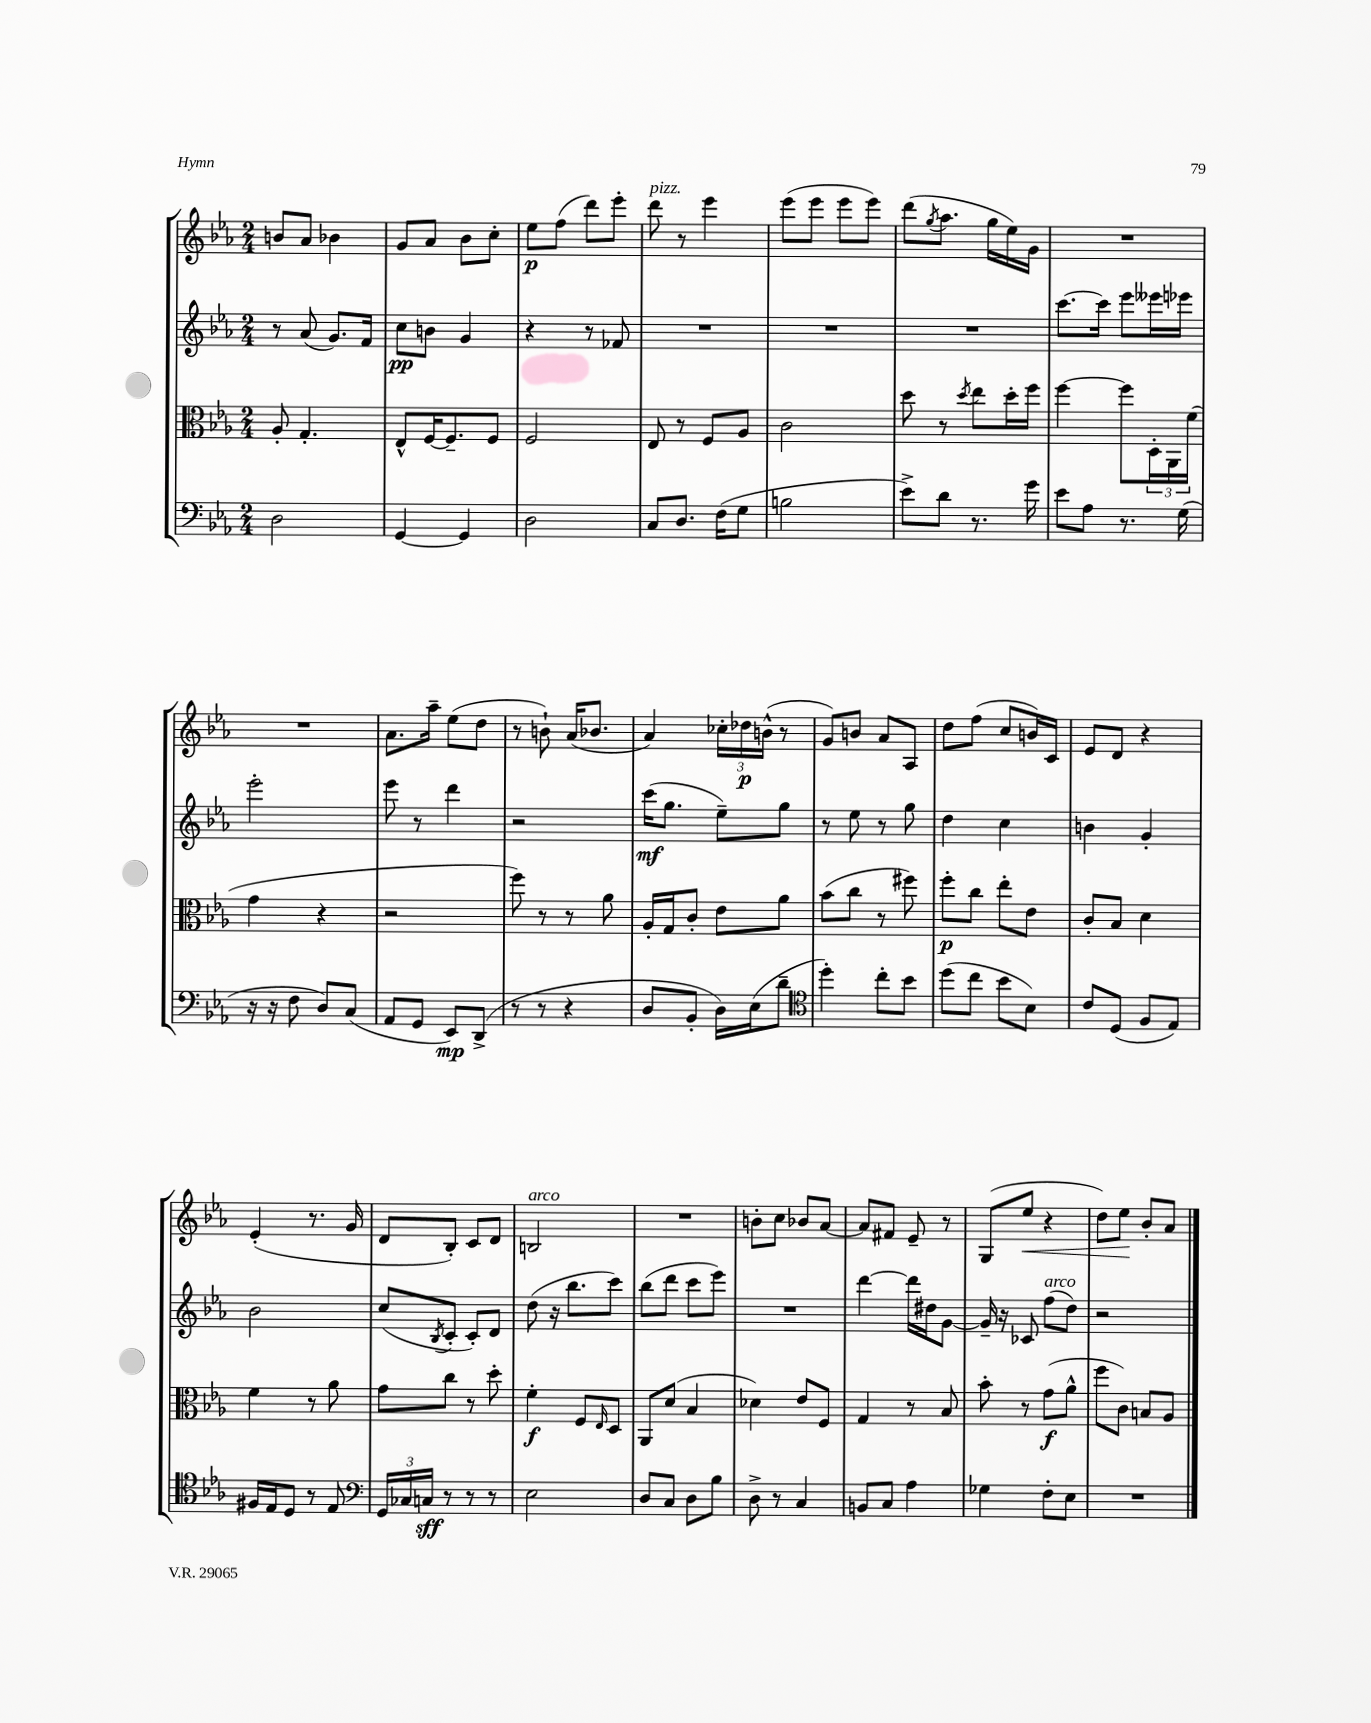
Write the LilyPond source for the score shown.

<<
\new StaffGroup <<
\new Staff = "s0" {
    \clef treble \key ees \major \numericTimeSignature \time 2/4
    b'8 aes'8 bes'4 |
    g'8 aes'8 bes'8 c''8-. |
    ees''8\p f''8( d'''8) ees'''8-. |
    d'''8^\markup { \italic "pizz." } r8 ees'''4 |
    ees'''8( ees'''8 ees'''8 ees'''8) |
    d'''8( \acciaccatura { g''8 } aes''8. g''16 ees''16) g'16 |
    R2 |
    R2 |
    aes'8. aes''16-- ees''8( d''8 |
    r8 b'8-!) aes'16( bes'8. |
    aes'4) \tuplet 3/2 { ces''16-. des''16\p b'16-^( } r8 |
    g'8) b'8 aes'8 aes8 |
    d''8 f''8( c''8 b'16) c'16 |
    ees'8 d'8 r4 |
    ees'4-.( r8. g'16 |
    d'8 bes8-.) c'8 d'8 |
    b2^\markup { \italic "arco" } |
    R2 |
    b'8-. c''8 bes'8 aes'8~ |
    aes'8 fis'8 ees'8-- r8 |
    g8( ees''8\< r4 |
    d''8) ees''8\! bes'8-. aes'8 \bar "|." |
}
\new Staff = "s1" {
    \clef treble \key ees \major \numericTimeSignature \time 2/4
    r8 aes'8( g'8.) f'16 |
    c''8\pp b'8 g'4 |
    r4 r8 fes'8 |
    R2 |
    R2 |
    R2 |
    c'''8.~ c'''16 ees'''8 eeses'''16 ees'''16 |
    ees'''2-. |
    ees'''8 r8 d'''4 |
    r2 |
    c'''16\mf( g''8. ees''8--) g''8 |
    r8 ees''8 r8 g''8 |
    d''4 c''4 |
    b'4 g'4-. |
    bes'2 |
    c''8( \acciaccatura { bes8 } c'8-. c'8-.) d'8 |
    d''8( r16 bes''8. c'''8) |
    bes''8( d'''8 c'''8 ees'''8) |
    R2 |
    d'''4~ d'''16 dis''16 g'8~ |
    g'16-- r16 ces'8 f''8^\markup { \italic "arco" }( d''8) |
    r2 \bar "|." |
}
\new Staff = "s2" {
    \clef alto \key ees \major \numericTimeSignature \time 2/4
    aes8-. g4.-. |
    ees8-^ f16~ f8.-- f8 |
    f2 |
    ees8 r8 f8 aes8 |
    c'2 |
    d''8 r8 \acciaccatura { d''8 } ees''8 d''16-. f''16 |
    f''4~ f''8 \tuplet 3/2 { d16-. aes,16 f'16( } |
    g'4 r4 |
    r2 |
    f''8) r8 r8 aes'8 |
    aes16-. g16 c'8-. ees'8 aes'8 |
    bes'8( c''8 r8 fis''8) |
    f''8-.\p c''8 ees''8-. ees'8 |
    c'8-. bes8 d'4 |
    f'4 r8 aes'8 |
    g'8 c''8 r8 d''8-. |
    f'4-.\f f8 \grace { ees16 } d8 |
    aes,8 d'8( bes4 |
    des'4) ees'8 f8 |
    g4 r8 bes8 |
    bes'8-. r8 g'8\f( aes'8-^ |
    f''8 c'8) b8 aes8 \bar "|." |
}
\new Staff = "s3" {
    \clef bass \key ees \major \numericTimeSignature \time 2/4
    d2 |
    g,4~ g,4 |
    d2 |
    c8 d8. f16( g8 |
    b2 |
    ees'8->) d'8 r8. g'16 |
    ees'8 aes8 r8. g16( |
    r16 r16 f8 d8) c8( |
    aes,8 g,8 ees,8\mp) d,8->( |
    r8 r8 r4 |
    d8 bes,8-. d16) ees16( d'8-- |
    \clef tenor d''4-.) c''8-. bes'8 |
    d''8( c''8 bes'8 bes8) |
    c'8 d8( f8 ees8) |
    fis16 ees16 d8 r8 ees8 |
    \clef bass \tuplet 3/2 { g,16 ces16 c16\sff } r8 r8 r8 |
    ees2 |
    d8 c8 d8 bes8 |
    d8-> r8 c4 |
    b,8 c8 aes4 |
    ges4 f8-. ees8 |
    R2 \bar "|." |
}
>>
>>
\layout { \context { \Score \remove "Bar_number_engraver" } }
